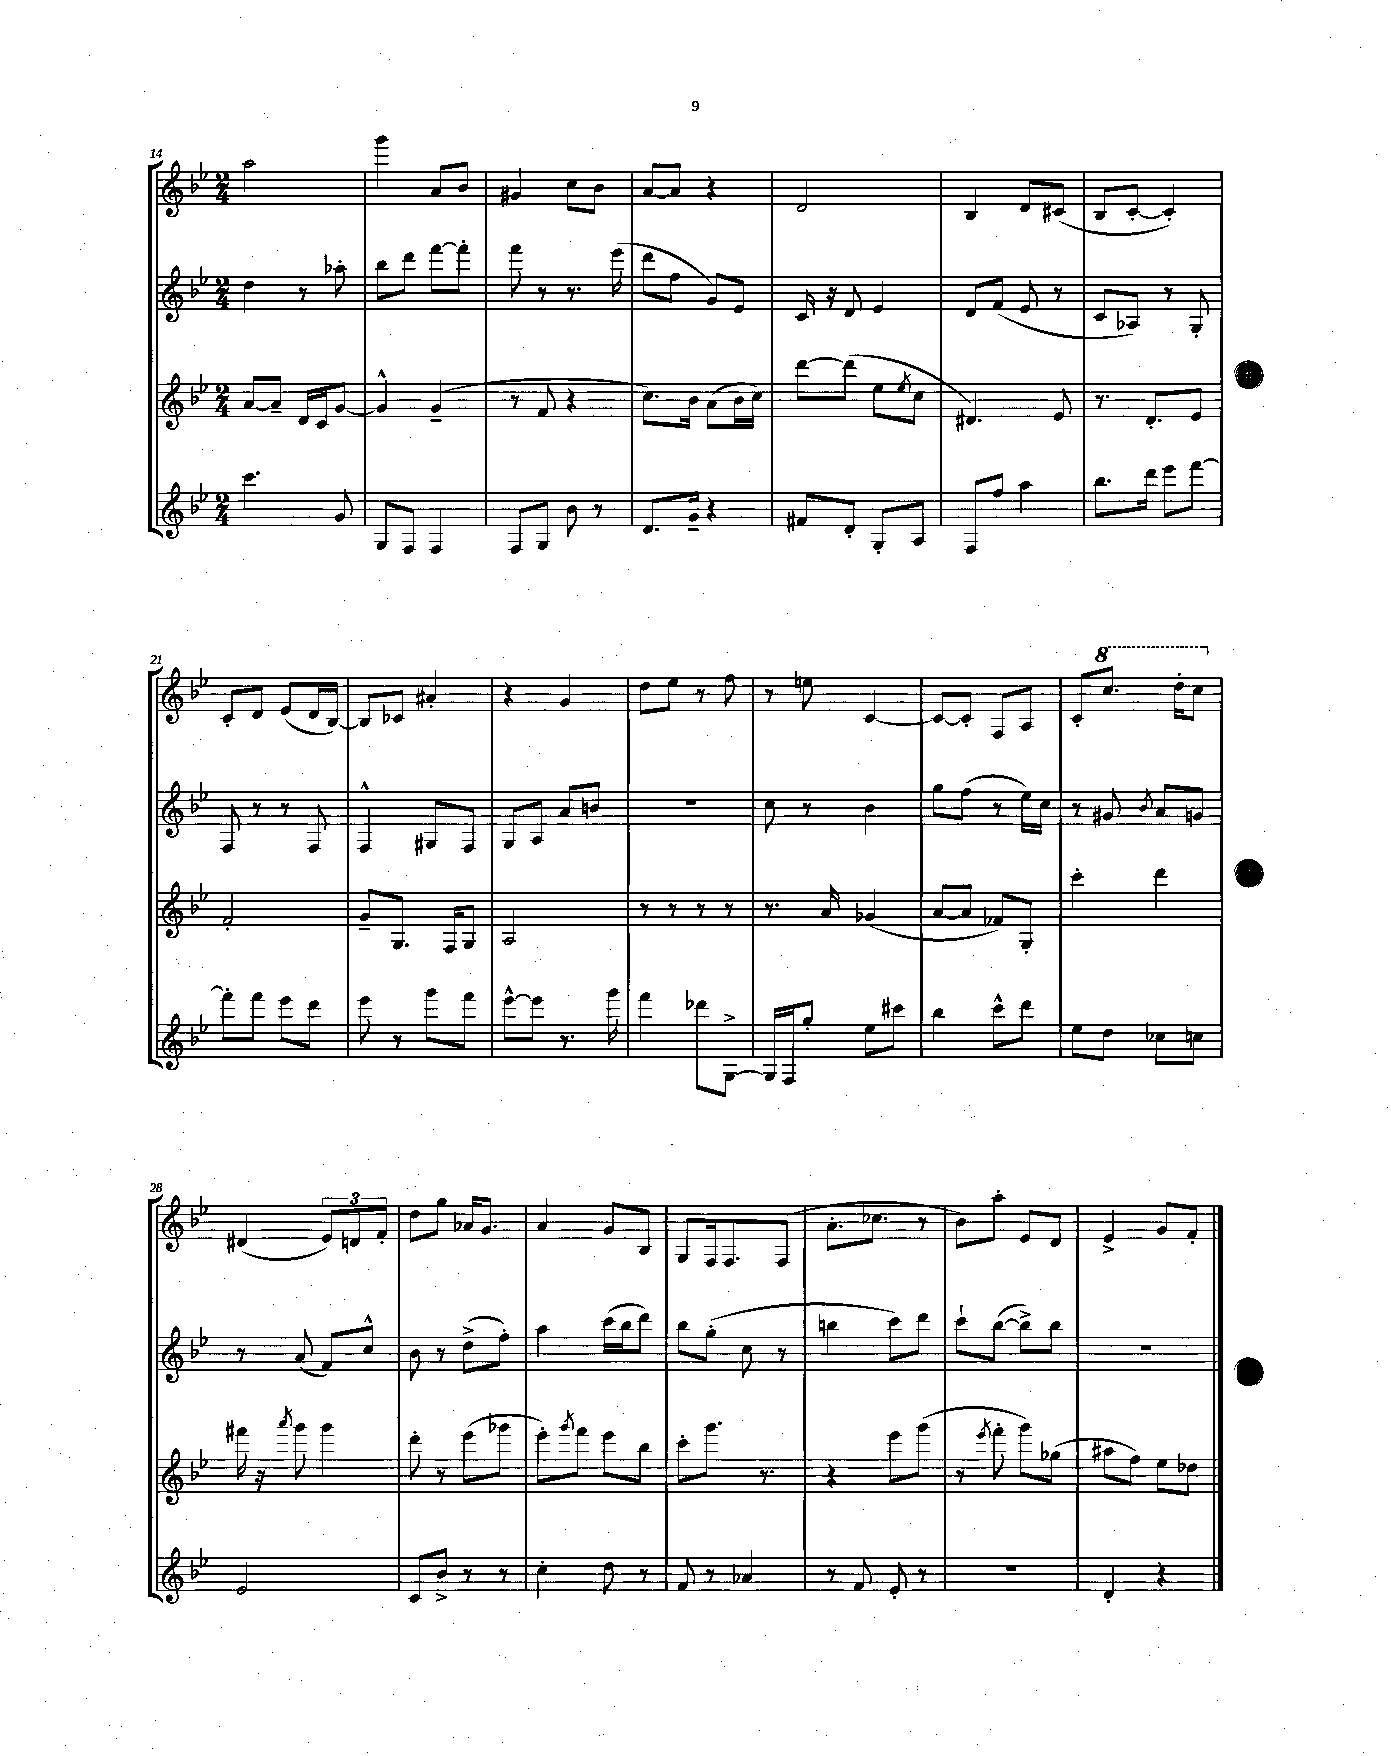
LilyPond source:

<<
\new StaffGroup <<
\new Staff = "s0" {
    \clef treble \key bes \major \numericTimeSignature \time 2/4
    a''2 |
    g'''4 a'8 bes'8 |
    gis'4 c''8 bes'8 |
    a'8~ a'8 r4 |
    d'2 |
    bes4 d'8 cis'8( |
    bes8 c'8~-. c'4-.) |
    c'8-. d'8 ees'8( d'16 bes16~) |
    bes8 ces'8 ais'4-. |
    r4 g'4 |
    d''8 ees''8 r8 f''8 |
    r8 e''8 c'4~ |
    c'8~ c'8-. f8 a8 |
    c'8-. \ottava #1 c'''8. d'''16-. c'''8 \ottava #0 |
    dis'4( \tuplet 3/2 { ees'8) d'8 f'8-. } |
    d''8 g''8 aes'16 g'8. |
    a'4 g'8 bes8 |
    g8 f16 f8. f8( |
    a'8.-. ces''8. r8 |
    bes'8) a''8-. ees'8 d'8 |
    ees'4-> g'8 f'8-. \bar "|." |
}
\new Staff = "s1" {
    \clef treble \key bes \major \numericTimeSignature \time 2/4
    d''4 r8 aes''8-. |
    bes''8 d'''8 f'''8~ f'''8-. |
    f'''8 r8 r8. ees'''16( |
    d'''8 f''8 g'8) ees'8 |
    c'16 r16 d'8 ees'4 |
    d'8 f'8( ees'8 r8 |
    c'8 aes8) r8 g8-. |
    f8 r8 r8 f8 |
    f4-^ gis8 f8 |
    g8 a8 a'8 b'8 |
    R2 |
    c''8 r8 bes'4 |
    g''8 f''8( r8 ees''16) c''16 |
    r8 gis'8 \acciaccatura { bes'8 } a'8 g'8 |
    r8 a'8( f'8) c''8-^ |
    bes'8 r8 d''8->( f''8-.) |
    a''4 c'''16( bes''16 d'''8) |
    bes''8 g''8-.( c''8 r8 |
    b''4 c'''8) d'''8 |
    c'''8-! bes''8~( bes''8->) bes''8 |
    R2 \bar "|." |
}
\new Staff = "s2" {
    \clef treble \key bes \major \numericTimeSignature \time 2/4
    a'8~ a'8-- d'16 c'16 g'8~ |
    g'4-^ g'4--( |
    r8 f'8 r4 |
    c''8.) bes'16 a'8( bes'16 c''16) |
    d'''8~ d'''8( ees''8 \acciaccatura { ees''8 } c''8 |
    dis'4.) ees'8 |
    r8. d'8.-. ees'8 |
    f'2-. |
    g'8-- g8. f16 g8 |
    a2 |
    r8 r8 r8 r8 |
    r8. a'16 ges'4( |
    a'8~ a'8 fes'8) g8-. |
    c'''4-. d'''4 |
    fis'''16 r16 \acciaccatura { a'''8 } g'''8 g'''4 |
    d'''8-. r8 ees'''8( ges'''8 |
    ees'''8-.) \acciaccatura { g'''8 } f'''8 ees'''8 bes''8 |
    c'''8-. g'''8. r8. |
    r4 ees'''8 g'''8( |
    r8 \acciaccatura { ees'''8 } f'''8-. g'''8) ges''8( |
    ais''8 f''8) ees''8 des''8 \bar "|." |
}
\new Staff = "s3" {
    \clef treble \key bes \major \numericTimeSignature \time 2/4
    c'''4. g'8 |
    g8 f8 f4 |
    f8 g8 bes'8 r8 |
    d'8. g'16-- r4 |
    fis'8 d'8-. g8-. a8 |
    f8 f''8 a''4 |
    bes''8. d'''16 ees'''8 f'''8~ |
    f'''8-. f'''8 ees'''8 d'''8 |
    ees'''8 r8 g'''8 f'''8 |
    ees'''8~-^ ees'''8 r8. g'''16 |
    f'''4 des'''8 g8~-> |
    g16 f16 g''8-. ees''8 cis'''8 |
    bes''4 c'''8-^ d'''8 |
    ees''8 d''8 ces''8 c''8 |
    ees'2 |
    c'8 bes'8-> r8 r8 |
    c''4-. d''8 r8 |
    f'8 r8 aes'4 |
    r8 f'8 ees'8-. r8 |
    R2 |
    d'4-. r4 \bar "|." |
}
>>
>>
\layout { \context { \Score currentBarNumber = #14 } }
